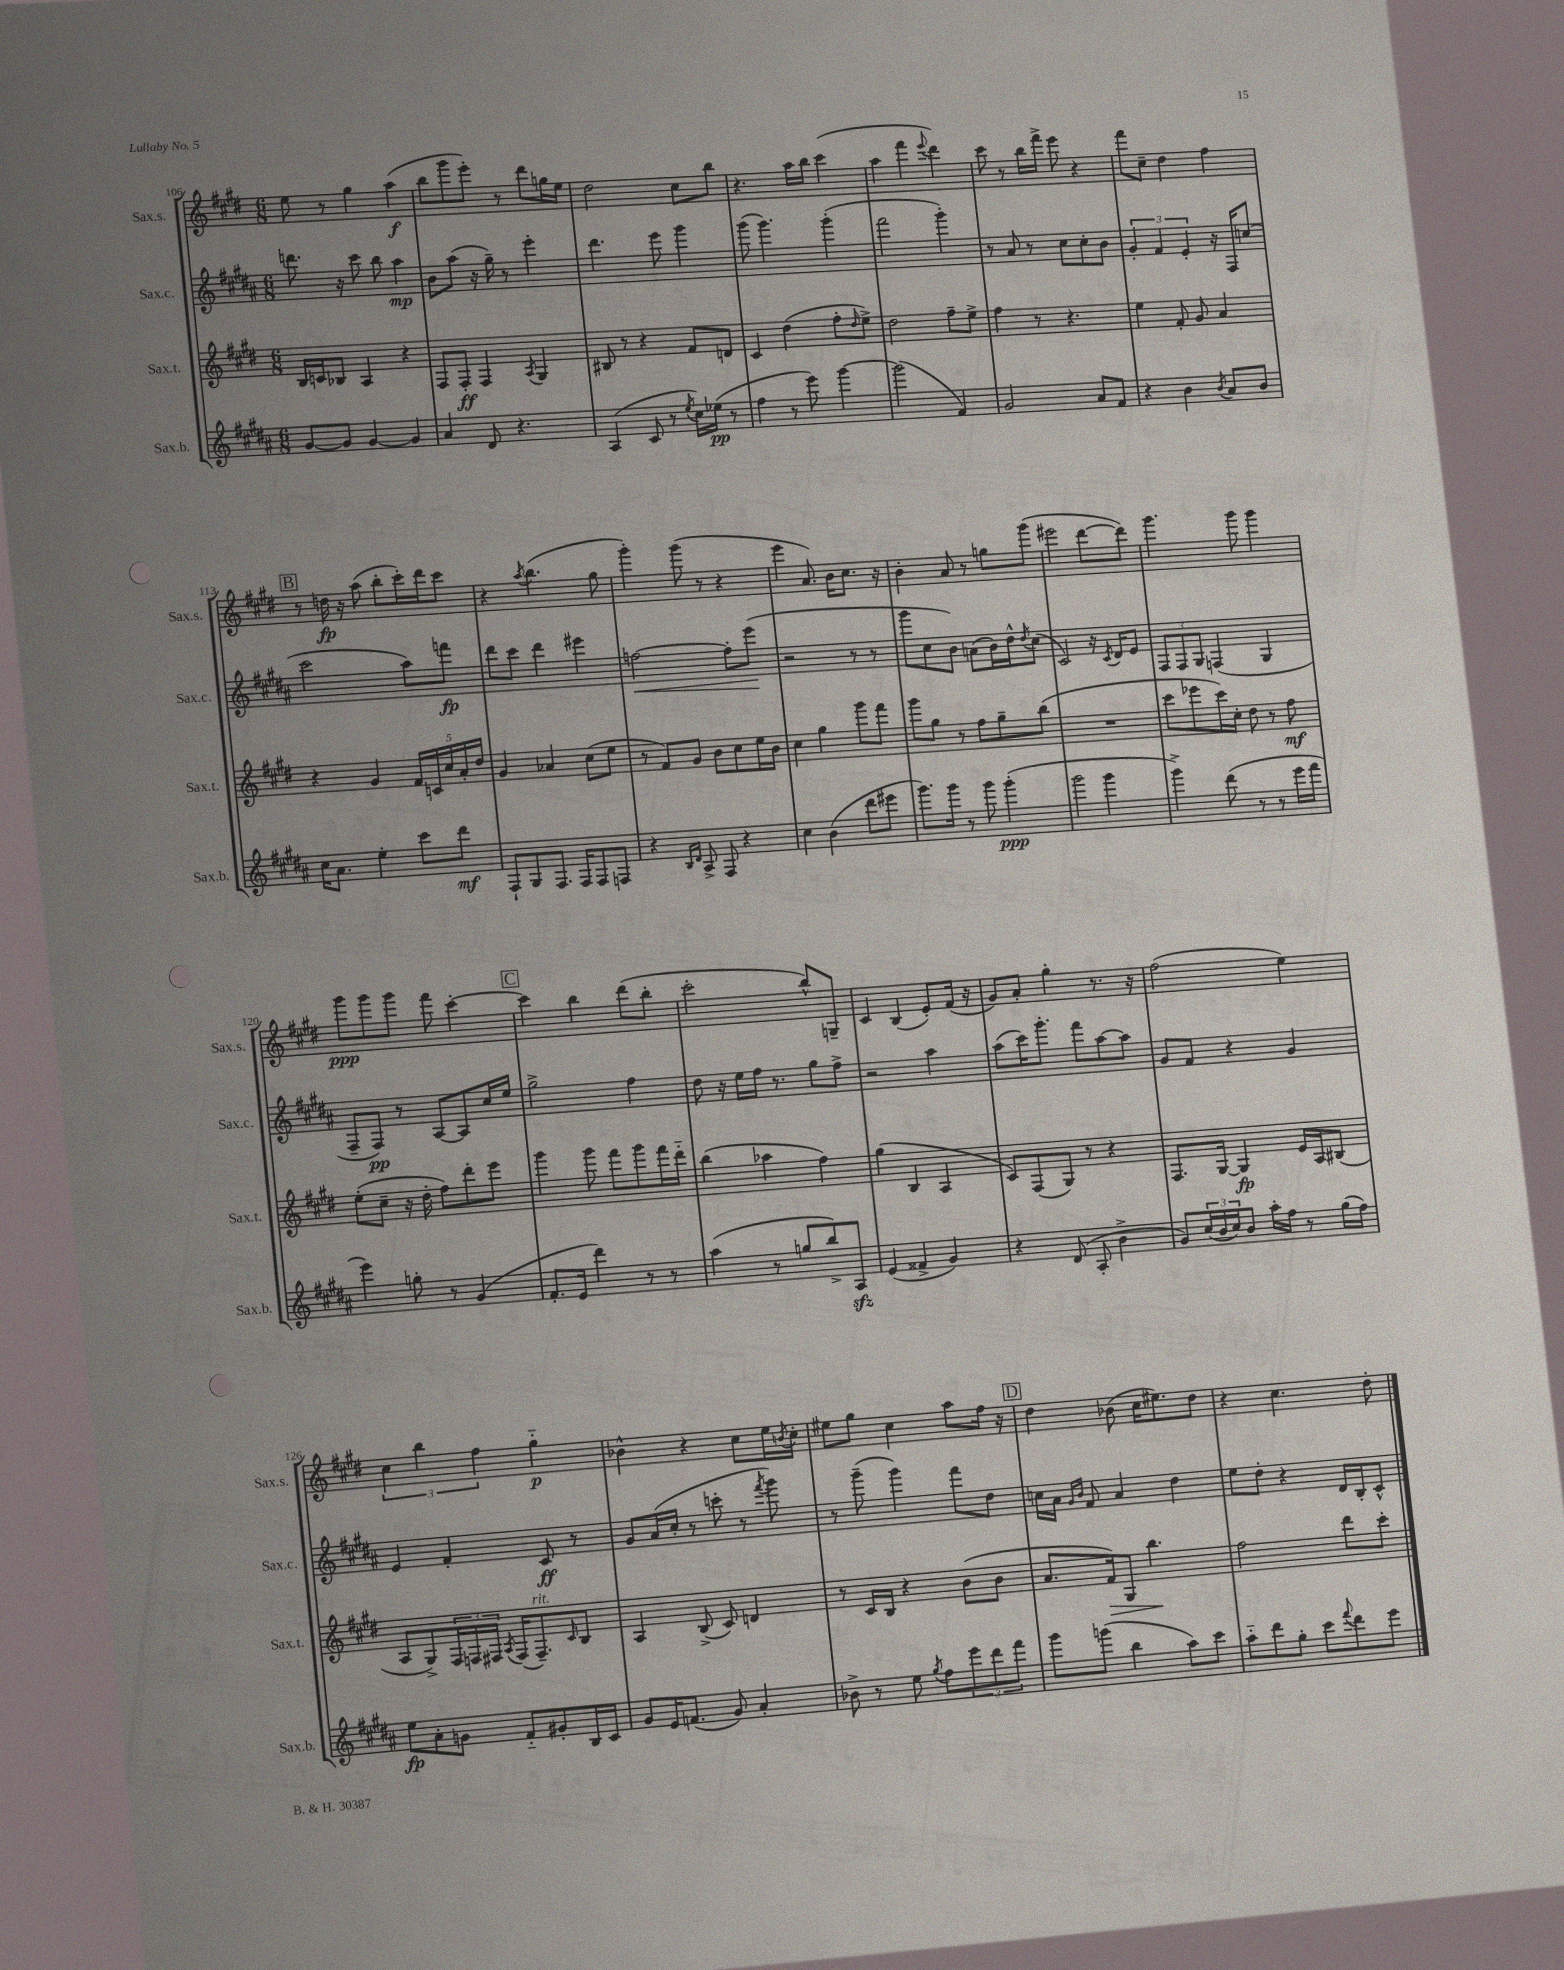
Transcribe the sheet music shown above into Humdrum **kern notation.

**kern	**dynam	**kern	**dynam	**kern	**dynam	**kern	**dynam
*part4	*part4	*part3	*part3	*part2	*part2	*part1	*part1
*staff4	*staff4	*staff3	*staff3	*staff2	*staff2	*staff1	*staff1
*I"Sax.b.	*	*I"Sax.t.	*	*I"Sax.c.	*	*I"Sax.s.	*
*I'Sax.b.	*	*I'Sax.t.	*	*I'Sax.c.	*	*I'Sax.s.	*
*clefG2	*	*clefG2	*	*clefG2	*	*clefG2	*
*k[f#c#g#d#a#]	*	*k[f#c#g#d#]	*	*k[f#c#g#d#a#]	*	*k[f#c#g#d#]	*
*M6/8	*	*M6/8	*	*M6/8	*	*M6/8	*
=106	=106	=106	=106	=106	=106	=106	=106
[8g#/L	.	16B/LL	.	8.dddn\	.	8ee\	.
.	.	16cn/J	.	.	.	.	.
8g#/J]	.	8B-X/J	.	.	.	8r	.
.	.	.	.	16r	.	.	.
[4g#/	.	4A/	.	8ccc#\	.	4gg#\	.
.	.	.	.	8bb\	.	.	.
4g#/]	.	4r	.	4aa#\	mp	(4aa\	f
=107	=107	=107	=107	=107	=107	=107	=107
4a#/	.	8F#/L	.	8b\L	.	8bb\L	.
.	.	8F#'/J	ff	(8aa#\J	.	8ggg#\	.
8d#/	.	4F#/	.	16r	.	8eee'\J)	.
.	.	.	.	16gg#~\)	.	.	.
4.r	.	.	.	8r	.	8r	.
.	.	8qA/	.	.	.	.	.
.	.	4G#/	.	4eee'\	.	8ddd#\L	.
.	.	.	.	.	.	16ggn\L	.
.	.	.	.	.	.	16ee\JJ	.
=108	=108	=108	=108	=108	=108	=108	=108
(4A#/	.	8B#X/	.	4.ddd#\	.	2dd#\	.
.	.	8r	.	.	.	.	.
8c#/	.	4r	.	.	.	.	.
8r	.	.	.	8eee\	.	.	.
8qee/	.	.	.	.	.	.	.
16cc#\LL)	.	8f#/L	.	4ggg#\	.	8cc#\L	.
(16ee-X\JJ	pp	.	.	.	.	.	.
8r	.	8dn/J	.	.	.	8bb\J	.
=109	=109	=109	=109	=109	=109	=109	=109
4ff#\	.	4c#/	.	(8ggg#\	.	4.r	.
.	.	.	.	4.ggg#\)	.	.	.
8r	.	(4dd#\	.	.	.	.	.
8eee\)	.	.	.	.	.	16aa\LL	.
.	.	.	.	.	.	16bb\JJ	.
[4ggg#\	.	8ff#'\L	.	(4ggg#'\	.	(4ccc#\	.
.	.	16qqdd#/	.	.	.	.	.
.	.	8ee^\J)	.	.	.	.	.
=110	=110	=110	=110	=110	=110	=110	=110
(2ggg#\]	.	2dd#\	.	2fff#\	.	4aa\	.
.	.	.	.	.	.	4fff#\	.
.	.	.	.	.	.	8qqeee/	.
4f#/)	.	8ff#~\L	.	4ggg#'\)	.	4ddd#\)	.
.	.	8ee^\J	.	.	.	.	.
=111	=111	=111	=111	=111	=111	=111	=111
2g#/	.	4ff#\	.	8r	.	8ccc#\	.
.	.	.	.	8a#/	.	8r	.
.	.	8r	.	8r	.	16bb\LL	.
.	.	.	.	.	.	16fff#^\JJ	.
.	.	4.r	.	8cc#\L	.	8eee\	.
8a#/L	.	.	.	8cc#'\	.	4r	.
8f#/J	.	.	.	8b\J	.	.	.
=112	=112	=112	=112	=112	=112	=112	=112
4r	.	4ee\	.	6g#'/	.	8fff#\L	.
.	.	.	.	.	.	8cc#~\J	.
.	.	.	.	6f#/	.	.	.
4b\	.	8f#'/	.	.	.	4dd#\	.
.	.	.	.	6e'/	.	.	.
.	.	8g#/	.	.	.	.	.
8qb/	.	.	.	.	.	.	.
8a#/L	.	4a/	.	16r	.	4ff#\	.
.	.	.	.	16F#/KL	.	.	.
8b/J	.	.	.	(8ccn/J	.	.	.
!!LO:LB:g=z
!!LO:REH:place=s1:t=B
=113	=113	=113	=113	=113	=113	=113	=113
16cc#\KL	.	4r	.	2ccc#\	.	8r	.
8.a#\J	.	.	.	.	.	.	.
.	.	.	.	.	.	16ddn\	fp
.	.	.	.	.	.	16r	.
4ee'\	.	4g#/	.	.	.	(8aa\	.
.	.	.	.	.	.	8bb'\L	.
8ccc#\L	.	20f#/LL	.	8aa#\L)	.	16ccc#'\L)	.
.	.	20cn/	.	.	.	.	.
.	.	.	.	.	.	16ddd#\J	.
.	.	20cc#/	.	.	.	.	.
8ddd#\J	mf	.	.	8fffn\J	fp	8ccc#\J	.
.	.	20a'/	.	.	.	.	.
.	.	20dd#/JJ	.	.	.	.	.
=114	=114	=114	=114	=114	=114	=114	=114
8F#`/L	.	4g#/	.	8ddd#\L	.	4r	.
8G#/	.	.	.	8ccc#\J	.	.	.
.	.	.	.	.	.	8qaa/	.
8.F#/J	.	4a-X/	.	4ddd#\	.	(4.bb\	.
16F#/KL	.	.	.	.	.	.	.
8F#/	.	(8cc#\L	.	4eee#X\	.	.	.
8Fn/J	.	8ee\J	.	.	.	8gg#\	.
=115	=115	=115	=115	=115	=115	=115	=115
!	!	!	!	!	!LO:HP:b	!	!
4r	.	8r	.	[2ffn\	<	4ggg#'\)	.
.	.	8f#/L)	.	.	.	.	.
16qqB/LL	.	.	.	.	.	.	.
16qqd#/JJ	.	.	.	.	.	.	.
8A#^/	.	8g#/J	.	.	.	(8ggg#\	.
8F#/	.	8b\L	.	.	.	8r	.
4r	.	8cc#\	.	8ff'\L]	.	4r	.
.	.	16ee\L	.	(8eee\J	.	.	.
.	.	16b\JJ	.	.	.	.	.
.	.	.	.	.	[	.	.
=116	=116	=116	=116	=116	=116	=116	=116
4cc#\	.	4cc#\	.	2r	.	4eee\	.
(4b\	.	4gg#\	.	.	.	8.a/)	.
.	.	.	.	.	.	16b\KL	.
8ddd#\L	.	8ggg#\L	.	8r	.	8.cc#\J	.
8eee#X\J	.	8fff#\J	.	8r	.	.	.
.	.	.	.	.	.	16r	.
=117	=117	=117	=117	=117	=117	=117	=117
8.ggg#\L)	.	8ggg#\L	.	8ggg#\L	.	4b'\	.
.	.	8gg#\J	.	8cc#\	.	.	.
16ggg#\Jk	.	.	.	.	.	.	.
8r	.	8r	.	8b\J)	.	8a/	.
8ggg#\	.	8ff#\L	.	(8an\L	.	8r	.
(4ggg#'\	ppp	8gg#~\	.	16b\L)	.	8ggn\L	.
.	.	.	.	16dd#^^\J	.	.	.
.	.	.	.	8qdd#/	.	.	.
.	.	(8bb\J	.	(8cc#\J	.	(8ggg#\J	.
=118	=118	=118	=118	=118	=118	=118	=118
2ggg#\	.	2.r	.	2c#/)	.	2eee#X\	.
4ggg#\	.	.	.	16r	.	[8ddd#\L	.
.	.	.	.	8qc#/	.	.	.
.	.	.	.	16d#/KL	.	.	.
.	.	.	.	8e/J	.	8ddd#\J])	.
=119	=119	=119	=119	=119	=119	=119	=119
4ggg#^\)	.	8ccc#\L	.	12F#/L	.	4.ggg#\	.
.	.	.	.	12F#/	.	.	.
.	.	8eee-X\	.	.	.	.	.
.	.	.	.	12G#/J	.	.	.
(8ddd#\	.	16ccc#\L)	.	(4Fn/	.	.	.
.	.	16cc#'\JJ	.	.	.	.	.
8r	.	8dd#\	.	.	.	8ggg#\	.
8r	.	8r	.	4G#/	.	4ggg#\	.
16eee\LL	.	8ff#\	mf	.	.	.	.
16fff#\JJ	.	.	.	.	.	.	.
!!LO:LB:g=z
=120	=120	=120	=120	=120	=120	=120	=120
4eee\)	.	(8ee'\L	.	8F#~/L	.	8ggg#\L	ppp
.	.	8cc#~\J	.	8F#/J)	pp	8ggg#\	.
8ggn'\	.	16r	.	8r	.	8ggg#\J	.
.	.	16dd#'\	.	.	.	.	.
8r	.	8ff#\L)	.	[8A#/L	.	8fff#\	.
(4g#/	.	8ddd#'\	.	8A#/]	.	[4ccc#'\	.
.	.	8eee\J	.	16cc#/L	.	.	.
.	.	.	.	16ee/JJ	.	.	.
!!LO:REH:place=s1:t=C
=121	=121	=121	=121	=121	=121	=121	=121
8.f#'/L	.	4ggg#\	.	2gg#^\	.	4ccc#\]	.
16e/Jk	.	.	.	.	.	.	.
4ddd#\)	.	8ggg#\	.	.	.	4bb\	.
.	.	8fff#\L	.	.	.	.	.
8r	.	8ggg#\	.	4ff#\	.	(8ddd#\L	.
8r	.	16fff#\L	.	.	.	8bb'\J	.
.	.	16ddd#\JJ	.	.	.	.	.
=122	=122	=122	=122	=122	=122	=122	=122
(4aa#\	.	(4bb\	.	8dd#\	.	2ccc#'\	.
.	.	.	.	16r	.	.	.
.	.	.	.	16ee\LL	.	.	.
8r	.	4aa-X\	.	16ff#\JJ	.	.	.
.	.	.	.	8.r	.	.	.
8ggn/L	.	.	.	.	.	.	.
8bb^/)	.	4ff#\)	.	8gg#\L	.	8bb^^/L)	.
8A#zz/J	.	.	.	8ff#^\J	.	8Gn~/J	.
=123	=123	=123	=123	=123	=123	=123	=123
(4e/	.	(4gg#\	.	2r	.	4c#/	.
4f##X^/	.	4B/	.	.	.	(4B/	.
4g#/)	.	4A/	.	4aa#\	.	8e'/L)	.
.	.	.	.	.	.	(16f#/Jk	.
.	.	.	.	.	.	16r	.
=124	=124	=124	=124	=124	=124	=124	=124
4r	.	8c#/L)	.	(8aa#\L	.	8g#/L)	.
.	.	(8F#/	.	16ccc#\K)	.	8a'/J	.
.	.	.	.	8.ggg#'\J	.	.	.
(8d#/	.	8G#/J)	.	.	.	4gg#'\	.
8A#'/	.	8r	.	8fff#\L	.	.	.
4b^\	.	4r	.	[8aa#\	.	8.r	.
.	.	.	.	8aa#\J]	.	.	.
.	.	.	.	.	.	16r	.
=125	=125	=125	=125	=125	=125	=125	=125
8g#/L)	.	8.F#/L	.	8g#/L	.	(2ff#\	.
(24cc#/L	.	.	.	8f#/J	.	.	.
24b/	.	.	.	.	.	.	.
.	.	[16G#/Jk	.	.	.	.	.
24cc#/J)	.	.	.	.	.	.	.
8b/J	.	4G#/]	fp	4r	.	.	.
16aa#'\LL	.	.	.	.	.	.	.
16ff#\JJ	.	.	.	.	.	.	.
8r	.	16e/LL	.	4g#/	.	4ee\)	.
.	.	16A/J	.	.	.	.	.
(16gg#\LL	.	(8B#X/J	.	.	.	.	.
16ff#\JJ)	.	.	.	.	.	.	.
!!LO:LB:g=z
=126	=126	=126	=126	=126	=126	=126	=126
8ee\L	fp	8A/L	.	4e/	.	6cc#\	.
8a#'\	.	8G#^/)	.	.	.	.	.
.	.	.	.	.	.	6bb\	.
8gn\J	.	24F#/L	.	4f#'/	.	.	.
.	.	24Fn/	.	.	.	.	.
.	.	24F#X/JJ	.	.	.	6ff#\	.
.	.	8qA/	.	.	.	.	.
8f#/L	.	(16F#/KL	.	.	.	.	.
!	!	!LO:TX:a:i:t=rit.	!	!	!	!	!
.	.	8.F#~/)	.	.	.	.	.
8g#X'/	.	.	.	8c#/	ff	4gg#\	p
.	.	16qqc#/	.	.	.	.	.
16B/L	.	8B/J	.	8r	.	.	.
16c#/JJ	.	.	.	.	.	.	.
=127	=127	=127	=127	=127	=127	=127	=127
8g#/L	.	4A/	.	8g#/L	.	4b-X^^\	.
16e/K	.	.	.	(16a#/L	.	.	.
(8.fn/J	.	.	.	16cc#'/JJ	.	.	.
.	.	(8B^/	.	8r	.	4r	.
8g#/)	.	8c#/)	.	8cccn'\	.	.	.
4a#'/	.	4dn/	.	8r	.	8cc#\L	.
.	.	.	.	8qfff#/	.	.	.
.	.	.	.	8ggg#\)	.	16ee\L	.
.	.	.	.	.	.	8qbn/	.
.	.	.	.	.	.	16cc#'\JJ	.
=128	=128	=128	=128	=128	=128	=128	=128
8b-X^\	.	8r	.	8r	.	8ee#X\L	.
8r	.	16c#/LL	.	(8ggg#~\	.	8gg#\J	.
.	.	16B/JJ	.	.	.	.	.
8ee\	.	4r	.	4ggg#\)	.	4cc#\	.
8qgg#/	.	.	.	.	.	.	.
8ff#\L	.	.	.	.	.	.	.
12eee\	.	(8b\L	.	8fff#\L	.	8aa\L	.
12ddd#\	.	.	.	.	.	.	.
.	.	8b\J	.	8dd#\J	.	16ff#\Jk	.
12fff#\J	.	.	.	.	.	.	.
.	.	.	.	.	.	16r	.
!!LO:REH:place=s1:t=D
=129	=129	=129	=129	=129	=129	=129	=129
8ggg#\L	.	8.a/L	.	16ccn\LL	.	4dd#\	.
.	.	.	.	16a#\JJ	.	.	.
.	.	.	.	16qqg#/LL	.	.	.
.	.	.	.	16qqb/JJ	.	.	.
(8gggn\J	.	.	.	8f#/	.	.	.
!	!	!	!LO:HP:b	!	!	!	!
.	.	16f#/k)	>	.	.	.	.
4bb\	.	8G#/J	.	4a#/	.	(8b-X\	.
.	.	4.bb\	.	.	.	16cc#\KL	.
.	.	.	.	.	.	8.ee#X\)	.
8aa#\L)	.	.	.	4dd#\	.	.	.
8ccc#\J	.	.	.	.	.	8dd#\J	.
.	.	.	]	.	.	.	.
=130	=130	=130	=130	=130	=130	=130	=130
8aa#\L	.	2ff#\	.	8ee\L	.	4r	.
8ddd#\	.	.	.	8dd#'\J	.	.	.
8gg#'\J	.	.	.	4r	.	4.cc#\	.
8ccc#\L	.	.	.	.	.	.	.
8qqfff#/	.	.	.	.	.	.	.
8ddd#\	.	8ddd#\L	.	16d#/LL	.	.	.
.	.	.	.	16B'/J	.	.	.
8eee\J	.	8ccc#'\J	.	8c#^^/J	.	8dd#'\	.
==	==	==	==	==	==	==	==
*-	*-	*-	*-	*-	*-	*-	*-
